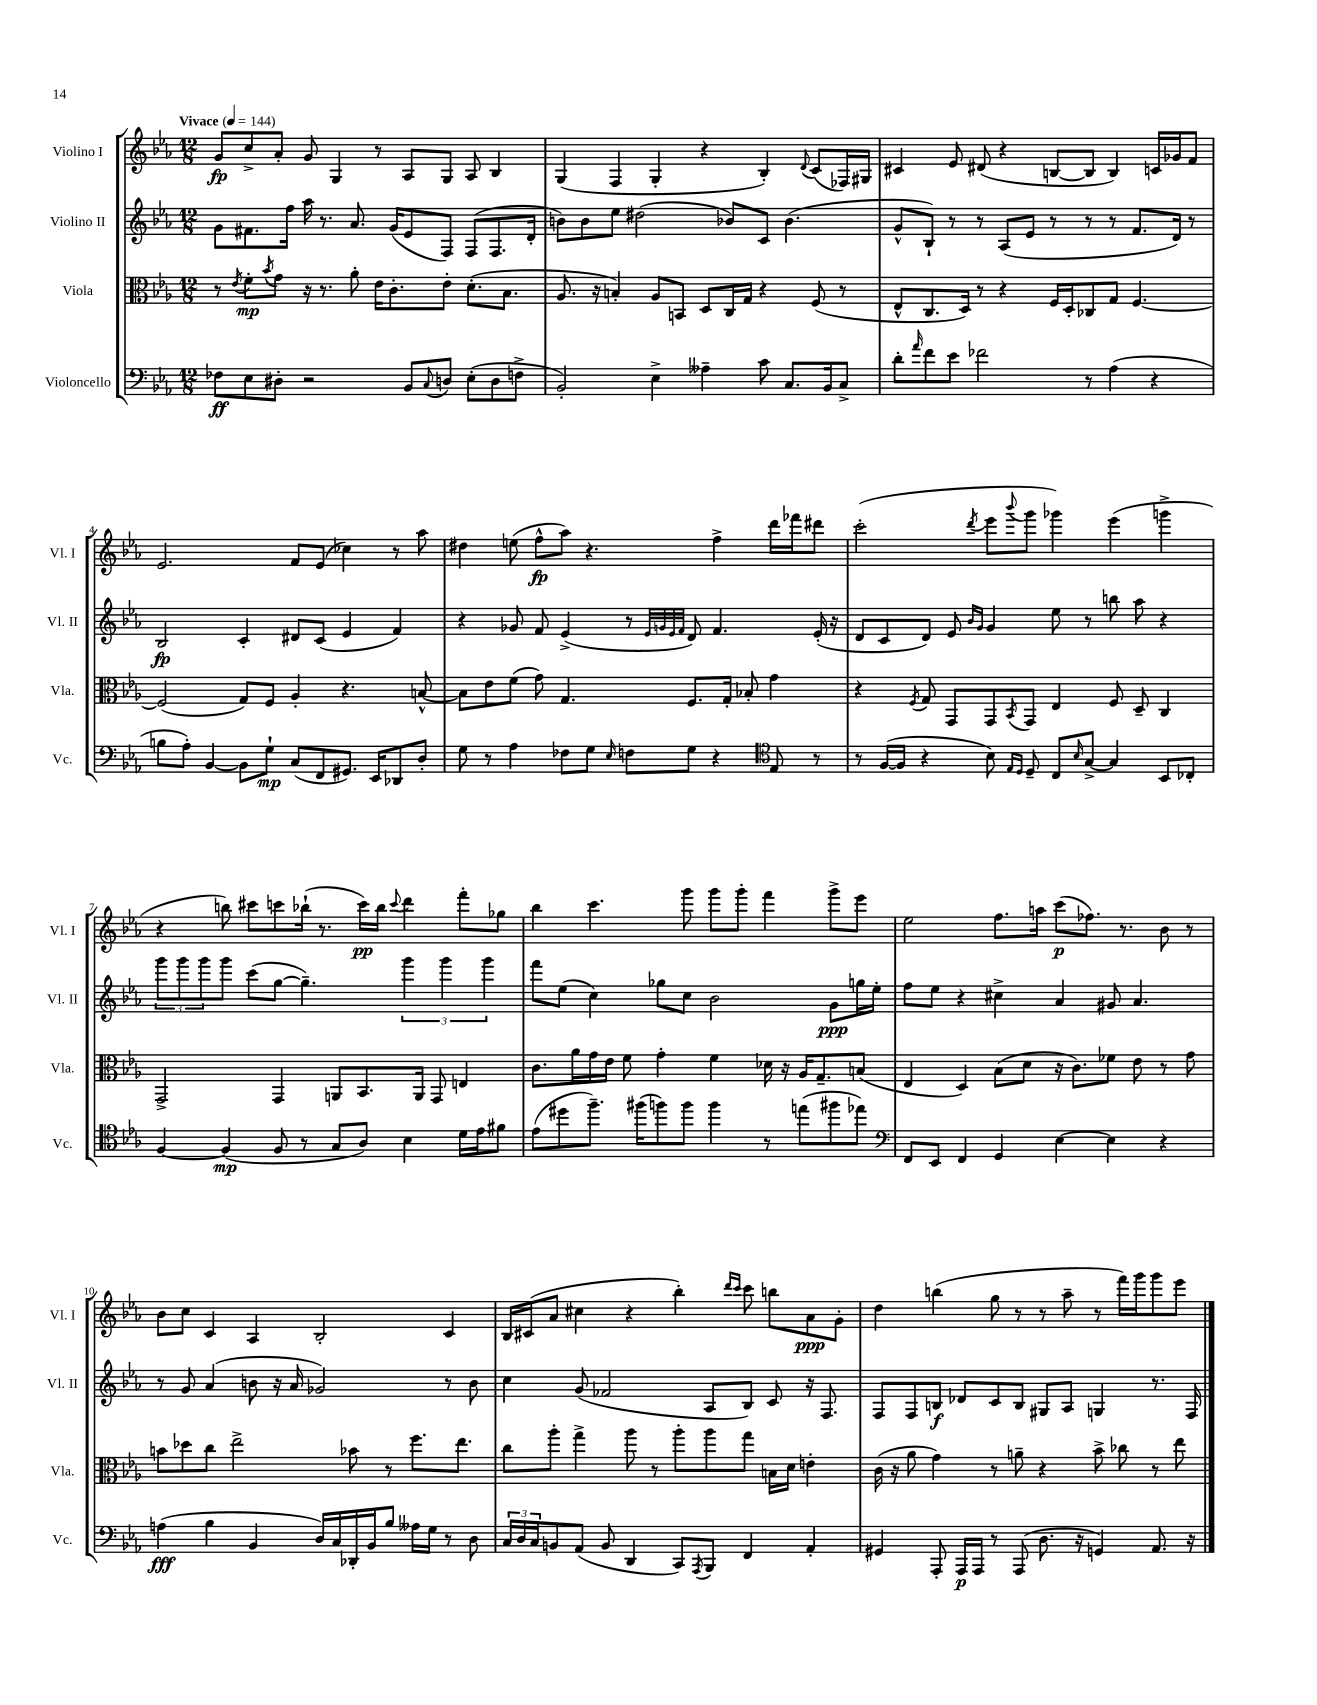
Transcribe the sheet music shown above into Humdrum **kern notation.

**kern	**dynam	**kern	**dynam	**kern	**dynam	**kern	**dynam
*part4	*part4	*part3	*part3	*part2	*part2	*part1	*part1
*staff4	*staff4	*staff3	*staff3	*staff2	*staff2	*staff1	*staff1
*I"Violoncello	*	*I"Viola	*	*I"Violino II	*	*I"Violino I	*
*I'Vc.	*	*I'Vla.	*	*I'Vl. II	*	*I'Vl. I	*
*clefF4	*	*clefC3	*	*clefG2	*	*clefG2	*
*k[b-e-a-]	*	*k[b-e-a-]	*	*k[b-e-a-]	*	*k[b-e-a-]	*
*M12/8	*	*M12/8	*	*M12/8	*	*M12/8	*
*MM144	*	*MM144	*	*MM144	*	*MM144	*
=1	=1	=1	=1	=1	=1	=1	=1
!	!	!	!	!	!	!LO:TX:a:B:t=Vivace	!
8F-X\L	ff	8r	.	8g\L	.	8g/L	fp
.	.	8qe-/	.	.	.	.	.
8E-\	.	8f'\L	mp	8.f#X\	.	8cc^/	.
.	.	8qb-/	.	.	.	.	.
8D#X'\J	.	8g\J	.	.	.	8a-'/J	.
.	.	.	.	16ff\Jk	.	.	.
2r	.	16r	.	16aa-\	.	8g/	.
.	.	8.r	.	8.r	.	.	.
.	.	.	.	.	.	4G/	.
.	.	8a-'\	.	8.a-/	.	.	.
.	.	16e-\KL	.	.	.	8r	.
.	.	8.c'\	.	(16g/KL	.	.	.
8BB-/L	.	.	.	8e-/	.	8A-/L	.
8qqC/	.	.	.	.	.	.	.
8Dn/J	.	8e-'\J	.	8F/J)	.	8G/J	.
(8E-'\L	.	(8.d'\L	.	(8F/L	.	8A-/	.
8D\	.	.	.	8.F/	.	4B-/	.
.	.	8.B-\J	.	.	.	.	.
8Fn^\J	.	.	.	.	.	.	.
.	.	.	.	16d'/Jk	.	.	.
=2	=2	=2	=2	=2	=2	=2	=2
2BB-'/)	.	8.A-/	.	8bn\L)	.	(4G/	.
.	.	.	.	8b\	.	.	.
.	.	16r	.	.	.	.	.
.	.	4Bn'/)	.	8ee-\J	.	4F/	.
.	.	.	.	(2dd#X\	.	.	.
4E-^\	.	8A-/L	.	.	.	4G'/	.
.	.	8BBn/J	.	.	.	.	.
4A--X~\	.	8D/L	.	.	.	4r	.
.	.	16C/L	.	8b-X/L)	.	.	.
.	.	16G/JJ	.	.	.	.	.
8c\	.	4r	.	8c/J	.	4B-'/)	.
8.C/L	.	.	.	(4.b-\	.	.	.
.	.	.	.	.	.	8qqd/	.
.	.	(8F/	.	.	.	(8c/L	.
16BB-/k	.	.	.	.	.	.	.
8C^/J	.	8r	.	.	.	16F-X/L)	.
.	.	.	.	.	.	16G#X/JJ	.
=3	=3	=3	=3	=3	=3	=3	=3
8d'\L	.	8E-^^/L	.	8g^^/L	.	4c#X/	.
16qqa-/	.	.	.	.	.	.	.
8f\	.	8.C/	.	8B-`/J)	.	.	.
8e-\J	.	.	.	8r	.	8e-/	.
.	.	16D/Jk)	.	.	.	.	.
2f-X\	.	8r	.	8r	.	(8d#X/	.
.	.	4r	.	(8A-/L	.	4r	.
.	.	.	.	8e-/J	.	.	.
.	.	16F/LL	.	8r	.	[8Bn/L	.
.	.	16D'/J	.	.	.	.	.
8r	.	8C-X/	.	8r	.	8B/J]	.
(4A-\	.	8G/J	.	8r	.	4B/)	.
.	.	[4.F/	.	8.f/L	.	.	.
4r	.	.	.	.	.	16cn/LL	.
.	.	.	.	16d/Jk)	.	16g-X/J	.
.	.	.	.	8r	.	8f/J	.
!!LO:LB:g=z
=4	=4	=4	=4	=4	=4	=4	=4
8Bn\L	.	(2F/]	.	2B-/	fp	2.e-/	.
8A-'\J)	.	.	.	.	.	.	.
[4BB-/	.	.	.	.	.	.	.
8BB-\L]	.	8G/L)	.	4c'/	.	.	.
8G`\J	mp	8F/J	.	.	.	.	.
(8C/L	.	4A-'/	.	8d#X/L	.	8f/L	.
8FF/	.	.	.	(8c/J	.	(8e-/J	.
8.GG#X/J)	.	4.r	.	4e-/	.	4cc-X\)	.
16EE-/KL	.	.	.	.	.	.	.
8DD-X/	.	.	.	4f/)	.	8r	.
8D'/J	.	[8Bn^^/	.	.	.	8aa-\	.
=5	=5	=5	=5	=5	=5	=5	=5
8G\	.	8B\L]	.	4r	.	4dd#X\	.
8r	.	8e-\	.	.	.	.	.
4A-\	.	(8f\J	.	8g-X/	.	(8een\	.
.	.	8g\)	.	8f/	.	8ff^^\L	fp
8F-X\L	.	4.G/	.	(4e-^/	.	8aa-\J)	.
8G\J	.	.	.	.	.	4.r	.
16qqE-/	.	.	.	.	.	.	.
8Fn\L	.	.	.	8r	.	.	.
.	.	.	.	32qqe-/LLL	.	.	.
.	.	.	.	32qqgn/	.	.	.
.	.	.	.	32qqe-/	.	.	.
.	.	.	.	32qqf/JJJ	.	.	.
8G\J	.	8.F/L	.	8d/)	.	.	.
4r	.	.	.	4.f/	.	4ff^\	.
.	.	16G'/Jk	.	.	.	.	.
.	.	8B-X'/	.	.	.	.	.
*clefC4	*	*	*	*	*	*	*
8E-/	.	4g\	.	.	.	16ddd\LL	.
.	.	.	.	.	.	16fff-X\J	.
8r	.	.	.	(16e-'/	.	8ddd#X\J	.
.	.	.	.	16r	.	.	.
=6	=6	=6	=6	=6	=6	=6	=6
8r	.	4r	.	8d/L	.	(2ccc'\	.
([16F/LL	.	.	.	8c/	.	.	.
16F/JJ]	.	.	.	.	.	.	.
.	.	8qF/	.	.	.	.	.
4r	.	8G/	.	8d/J)	.	.	.
.	.	8GG/L	.	8e-/	.	.	.
.	.	.	.	16qqb-/LL	.	.	.
.	.	.	.	16qqg/JJ	.	8qddd/	.
8B-\)	.	8GG/	.	4g/	.	8eee-\L	.
16qqE-/LL	.	.	.	.	.	.	.
16qqD/JJ	.	8qBB-/	.	.	.	8qqbbb-/	.
8D~/	.	8GG/J	.	.	.	8ggg\J	.
8C/L	.	4E-/	.	8ee-\	.	4ggg-X\)	.
16qqB-/	.	.	.	.	.	.	.
[8G^/J	.	.	.	8r	.	.	.
4G/]	.	8F/	.	8bbn\	.	(4eee-\	.
.	.	8D~/	.	8aa-\	.	.	.
8BB-/L	.	4C/	.	4r	.	4gggn^\	.
8C-X'/J	.	.	.	.	.	.	.
!!LO:LB:g=z
=7	=7	=7	=7	=7	=7	=7	=7
[4F/	.	2GG^/	.	12ggg\L	.	4r	.
.	.	.	.	12ggg\	.	.	.
.	.	.	.	12ggg\	.	.	.
(4F/]	mp	.	.	8ggg\J	.	8bbn\)	.
.	.	.	.	(8ccc\L	.	8ccc#X\L	.
8F/	.	4GG/	.	[8gg\J	.	8cccn\	.
8r	.	.	.	4.gg~\])	.	(16bb-X`\Jk	.
.	.	.	.	.	.	8.r	.
8G/L	.	8AAn/L	.	.	.	.	.
8A-/J)	.	8.BB-/	.	.	.	16ccc\LL)	pp
.	.	.	.	.	.	16bb-\JJ	.
.	.	.	.	.	.	8qqccc/	.
4B-\	.	.	.	6ggg\	.	4ddd\	.
.	.	16AA/Jk	.	.	.	.	.
.	.	8GG/	.	.	.	.	.
.	.	.	.	6ggg\	.	.	.
16d\LL	.	4En/	.	.	.	8fff'\L	.
16e-\J	.	.	.	.	.	.	.
.	.	.	.	6ggg\	.	.	.
8f#X\J	.	.	.	.	.	8gg-X\J	.
=8	=8	=8	=8	=8	=8	=8	=8
(8e-\L	.	8.c\L	.	8fff\L	.	4bb-\	.
8dd#X\	.	.	.	(8ee-\J	.	.	.
.	.	16a-\L	.	.	.	.	.
8.ff~\J)	.	16g\	.	4cc\)	.	4.ccc\	.
.	.	16e-\JJ	.	.	.	.	.
.	.	8f\	.	.	.	.	.
(16ff#X\KL	.	.	.	.	.	.	.
8ffn\)	.	4g'\	.	8gg-X\L	.	.	.
8ff\J	.	.	.	8cc\J	.	8ggg\	.
4ff\	.	4f\	.	2b-\	.	8ggg\L	.
.	.	.	.	.	.	8ggg'\J	.
8r	.	16d-X\	.	.	.	4fff\	.
.	.	16r	.	.	.	.	.
(8een\L	.	16A-/KL	.	.	.	.	.
.	.	8.G~/	.	.	.	.	.
8ff#X\	.	.	.	8g\L	ppp	8ggg^\L	.
8ee-X\J)	.	(8Bn/J	.	16ggn\L	.	8eee-\J	.
.	.	.	.	16ee-'\JJ	.	.	.
=9	=9	=9	=9	=9	=9	=9	=9
*clefF4	*	*	*	*	*	*	*
8FF/L	.	4E-/	.	8ff\L	.	2ee-\	.
8EE-/J	.	.	.	8ee-\J	.	.	.
4FF/	.	4D/)	.	4r	.	.	.
4GG/	.	(8B-\L	.	4cc#X^\	.	8.ff\L	.
.	.	8d\J	.	.	.	.	.
.	.	.	.	.	.	16aan\Jk	.
[4E-\	.	16r	.	4a-/	.	(8ccc\L	p
.	.	8.c\L)	.	.	.	.	.
.	.	.	.	.	.	8.ff-X\J)	.
4E-\]	.	8f-X\J	.	8g#X/	.	.	.
.	.	.	.	.	.	8.r	.
.	.	8e-\	.	4.a-/	.	.	.
4r	.	8r	.	.	.	8b-\	.
.	.	8g\	.	.	.	8r	.
!!LO:LB:g=z
=10	=10	=10	=10	=10	=10	=10	=10
(4An\	fff	8bn\L	.	8r	.	8b-\L	.
.	.	8dd-X\	.	8g/	.	8cc\J	.
4B-\	.	8cc\J	.	(4a-/	.	4c/	.
.	.	2ee-^\	.	.	.	.	.
4BB-/	.	.	.	8bn\	.	4A-/	.
.	.	.	.	16r	.	.	.
.	.	.	.	16a-/	.	.	.
16D/LL)	.	.	.	2g-X/)	.	2B-'/	.
16C/	.	.	.	.	.	.	.
16DD-X'/	.	8b-X\	.	.	.	.	.
16BB-/J	.	.	.	.	.	.	.
8B-/J	.	8r	.	.	.	.	.
16A--X\LL	.	8.ff\L	.	.	.	.	.
16G\JJ	.	.	.	.	.	.	.
8r	.	.	.	8r	.	4c/	.
.	.	8.ee-\J	.	.	.	.	.
8D\	.	.	.	8b\	.	.	.
=11	=11	=11	=11	=11	=11	=11	=11
24C/LL	.	8cc\L	.	4cc\	.	16B-/LL	.
24D/	.	.	.	.	.	.	.
.	.	.	.	.	.	(16c#X/J	.
24C/J	.	.	.	.	.	.	.
8BBn/	.	8aa-'\J	.	.	.	8a-/J	.
(8AA-/J	.	4gg^\	.	(8g/	.	4cc#X\	.
8BB/	.	.	.	2f-X/	.	.	.
4DD/	.	8aa-\	.	.	.	4r	.
.	.	8r	.	.	.	.	.
8CC/L)	.	8aa-'\L	.	.	.	4bb-'\)	.
8qAAA-/	.	.	.	.	.	.	.
8BBB-/J	.	8aa-\	.	8A-/L	.	.	.
.	.	.	.	.	.	16qqddd/LL	.
.	.	.	.	.	.	16qqccc/JJ	.
4FF/	.	8gg\J	.	8B-/J)	.	8ccc\	.
.	.	16Bn\LL	.	8c/	.	8bbn\L	.
.	.	16d\JJ	.	.	.	.	.
4AA-'/	.	4en'\	.	16r	.	8a-\	ppp
.	.	.	.	8.F/	.	.	.
.	.	.	.	.	.	8g'\J	.
=12	=12	=12	=12	=12	=12	=12	=12
4GG#X/	.	(16c\	.	8F/L	.	4dd\	.
.	.	16r	.	.	.	.	.
.	.	8a-\	.	8F/	.	.	.
8AAA-'/	.	4g\)	.	8Bn/J	f	(4bbn\	.
16AAA-/LL	p	.	.	8d-X/L	.	.	.
16AAA-/JJ	.	.	.	.	.	.	.
8r	.	8r	.	8c/	.	8gg\	.
(8AAA-/	.	8an~\	.	8B/J	.	8r	.
8.D\	.	4r	.	8G#X/L	.	8r	.
.	.	.	.	8A-/J	.	8aa-~\	.
16r	.	.	.	.	.	.	.
4GGn/)	.	8b-^\	.	4Gn/	.	8r	.
.	.	8cc-X\	.	.	.	16fff\LL)	.
.	.	.	.	.	.	16ggg\J	.
8.AA-/	.	8r	.	8.r	.	8ggg\	.
.	.	8ee-\	.	.	.	8eee-\J	.
16r	.	.	.	16F/	.	.	.
==	==	==	==	==	==	==	==
*-	*-	*-	*-	*-	*-	*-	*-
